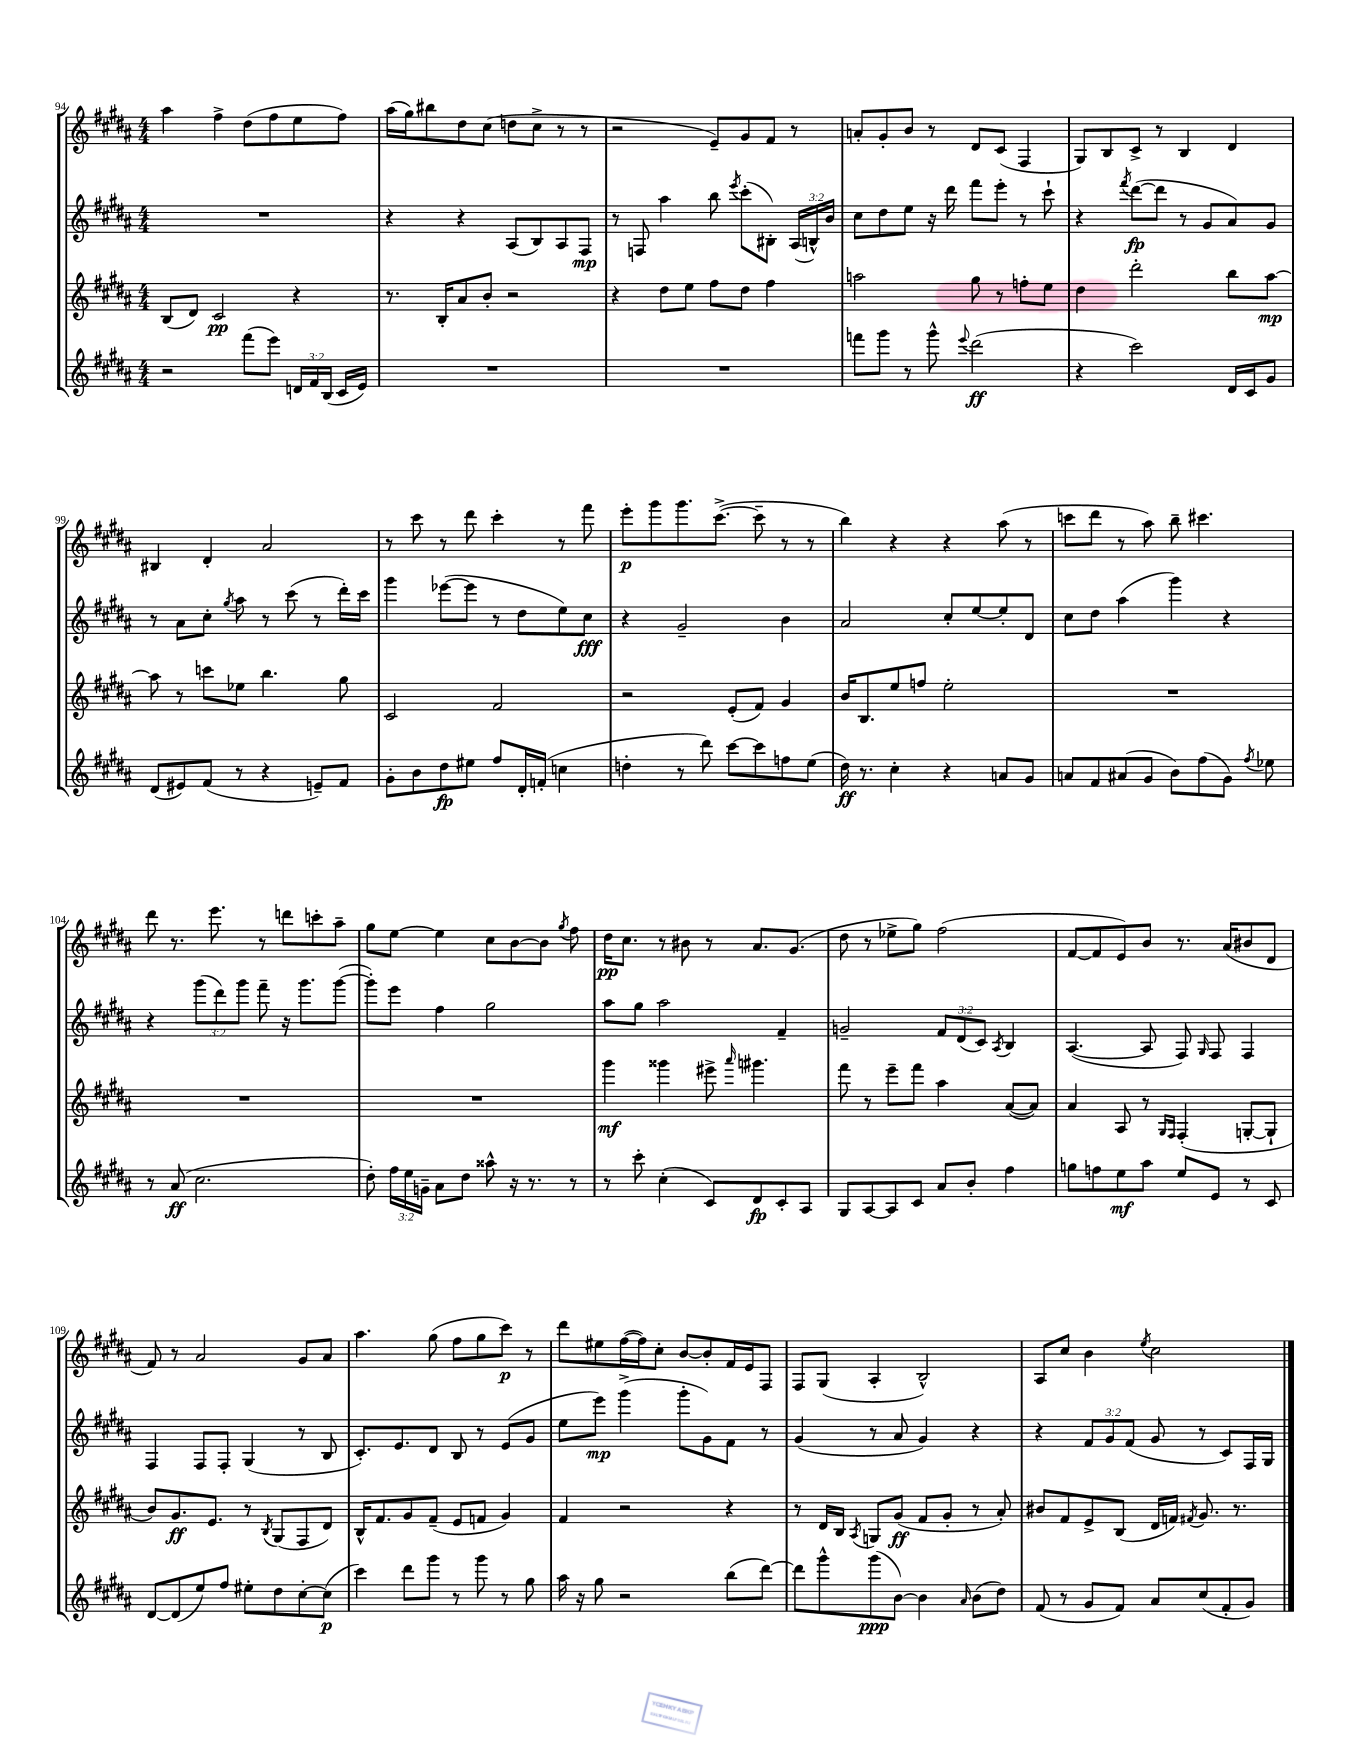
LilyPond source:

<<
\new StaffGroup <<
\new Staff = "s0" {
    \clef treble \key b \major \numericTimeSignature \time 4/4
    \autoBeamOff ais''4 fis''4-> dis''8[( fis''8 e''8 fis''8]) |
    ais''16[( gis''16) bis''8 dis''8 cis''8]( d''8[ cis''8]-> r8 r8 |
    r2 e'8[--) gis'8 fis'8] r8 |
    a'8[-. gis'8-. b'8] r8 dis'8[ cis'8]( fis4 |
    gis8[) b8 cis'8]-> r8 b4 dis'4 |
    bis4 dis'4-. ais'2 |
    r8 cis'''8 r8 dis'''8 cis'''4-. r8 fis'''8 |
    e'''8[-.\p gis'''8 gis'''8. cis'''8.]~->( cis'''8-- r8 r8 |
    b''4) r4 r4 ais''8( r8 |
    c'''8[ dis'''8] r8 ais''8) b''8-- cis'''4. |
    dis'''8 r8. e'''8. r8 d'''8[ c'''8-. ais''8]-- |
    gis''8[ e''8]~ e''4 cis''8[ b'8~ b'8] \acciaccatura { gis''8 } fis''8 |
    dis''16[\pp cis''8.] r8 bis'8 r8 ais'8.[ gis'8.]( |
    dis''8 r8 ees''8[-> gis''8]) fis''2( |
    fis'8[~ fis'8 e'8) b'8] r8. ais'16[( bis'8 dis'8] |
    fis'8) r8 ais'2 gis'8[ ais'8] |
    ais''4. gis''8( fis''8[ gis''8 cis'''8]\p) r8 |
    dis'''8[ eis''8 fis''16~( fis''16) cis''8]-. b'8[~ b'8-. fis'16 e'16 fis8] |
    fis8[ gis8]( ais4-. b2-^) |
    ais8[ cis''8] b'4 \acciaccatura { e''8 } cis''2 \bar "|." |
}
\new Staff = "s1" {
    \clef treble \key b \major \numericTimeSignature \time 4/4 \override Staff.TupletNumber.text = #tuplet-number::calc-fraction-text
    \autoBeamOff R1 |
    r4 r4 ais8[( b8) ais8 fis8]\mp |
    r8 f8 ais''4 b''8 \acciaccatura { e'''8 } cis'''8[-.( bis8]-.) \tuplet 3/2 { ais16[( b16-^) b'16] } |
    cis''8[ dis''8 e''8] r16 dis'''16 fis'''8[ e'''8]-. r8 cis'''8-! |
    r4 \acciaccatura { fis'''8 } dis'''8[~\fp( dis'''8] r8 gis'8[ ais'8) gis'8] |
    r8 ais'8[ cis''8]-. \acciaccatura { gis''8 } ais''8 r8 cis'''8( r8 dis'''16[-.) cis'''16] |
    gis'''4 ees'''8[~( ees'''8] r8 dis''8[ e''8) cis''8]\fff |
    r4 gis'2-- b'4 |
    ais'2 cis''8[-. e''8~ e''8-. dis'8] |
    cis''8[ dis''8] ais''4( gis'''4) r4 |
    r4 \tuplet 3/2 { gis'''8[( dis'''8) gis'''8] } fis'''8-- r16 gis'''8.[ gis'''8]~( |
    gis'''8[-.) e'''8] fis''4 gis''2 |
    ais''8[ gis''8] ais''2 fis'4-- |
    g'2-- \tuplet 3/2 { fis'8[ dis'8( cis'8]) } \acciaccatura { ais8 } b4 |
    ais4.~( ais8 fis8) \grace { gis16 } fis8 fis4 |
    fis4 fis8[ fis8]-. gis4( r8 b8 |
    cis'8.[-.) e'8. dis'8] b8 r8 e'8[( gis'8] |
    e''8[ e'''8]\mp) gis'''4->( gis'''8[-. gis'8) fis'8] r8 |
    gis'4( r8 ais'8 gis'4) r4 |
    r4 \tuplet 3/2 { fis'8[ gis'8 fis'8]( } gis'8 r8 cis'8[) fis16 gis16] \bar "|." |
}
\new Staff = "s2" {
    \clef treble \key b \major \numericTimeSignature \time 4/4
    \autoBeamOff b8[( dis'8]) cis'2\pp r4 |
    r8. b16[-. ais'8 b'8]-. r2 |
    r4 dis''8[ e''8] fis''8[ dis''8] fis''4 |
    a''2 gis''8 r8 f''8[-. e''8] |
    dis''4 dis'''2-. b''8[ ais''8]~\mp |
    ais''8 r8 c'''8[ ees''8] b''4. gis''8 |
    cis'2 fis'2 |
    r2 e'8[-.( fis'8]) gis'4 |
    b'16[ b8. e''8 f''8] e''2-. |
    R1 |
    R1 |
    R1 |
    gis'''4\mf gisis'''4 eis'''8-> \grace { ais'''16 } gis'''4. |
    fis'''8 r8 e'''8[-- fis'''8] ais''4 ais'8[~( ais'8]) |
    ais'4 ais8 r8 \grace { gis16[ fis16] } fis4-.( g8[~-. g8]-! |
    b'8[) gis'8.\ff e'8.] r8 \acciaccatura { b8 } gis8[( fis8 dis'8]) |
    b16[-^ fis'8. gis'8 fis'8]--( e'8[ f'8] gis'4) |
    fis'4 r2 r4 |
    r8 dis'16[ b16] \acciaccatura { ais8 } g8[ gis'8]\ff( fis'8[ gis'8]-. r8 ais'8-.) |
    bis'8[ fis'8 e'8-> b8]( dis'16[ f'16]) \acciaccatura { fis'8 } gis'8. r8. \bar "|." |
}
\new Staff = "s3" {
    \clef treble \key b \major \numericTimeSignature \time 4/4 \override Staff.TupletNumber.text = #tuplet-number::calc-fraction-text
    \autoBeamOff r2 fis'''8[( e'''8]) \tuplet 3/2 { d'16[ fis'16 b16]( } cis'16[ e'16]) |
    R1 |
    R1 |
    f'''8[ gis'''8] r8 gis'''8-^ \appoggiatura { e'''8 } dis'''2\ff( |
    r4 cis'''2) dis'16[ cis'16 gis'8] |
    dis'8[( eis'8) fis'8]( r8 r4 e'8[--) fis'8] |
    gis'8[-. b'8 dis''8\fp eis''8] fis''8[ dis'16-. f'16]-.( c''4 |
    d''4-. r8 dis'''8) cis'''8[~ cis'''8 f''8 e''8]( |
    dis''16\ff) r8. cis''4-. r4 a'8[ gis'8] |
    a'8[ fis'8 ais'8( gis'8] b'8[) fis''8( gis'8]) \acciaccatura { fis''8 } ees''8 |
    r8 ais'8\ff( cis''2. |
    dis''8-.) \tuplet 3/2 { fis''16[ e''16 g'16]-- } ais'8[ dis''8] aisis''8-^ r16 r8. r8 |
    r8 cis'''8-. cis''4-.( cis'8[) dis'8\fp cis'8-. ais8] |
    gis8[ ais8~ ais8 cis'8] ais'8[ b'8]-. fis''4 |
    g''8[ f''8 e''8\mf ais''8] e''8[ e'8] r8 cis'8 |
    dis'8[~ dis'8( e''8) fis''8] eis''8[-. dis''8 cis''8~-. cis''8]\p( |
    cis'''4) dis'''8[ gis'''8] r8 gis'''8 r8 gis''8 |
    ais''16 r16 gis''8 r2 b''8[( dis'''8]~) |
    dis'''8[ gis'''8-^ gis'''8\ppp( b'8]~) b'4 \grace { ais'16 } b'8[( dis''8]) |
    fis'8( r8 gis'8[ fis'8]) ais'8[ cis''8( fis'8-. gis'8]) \bar "|." |
}
>>
>>
\layout { \context { \Score currentBarNumber = #94 } }
